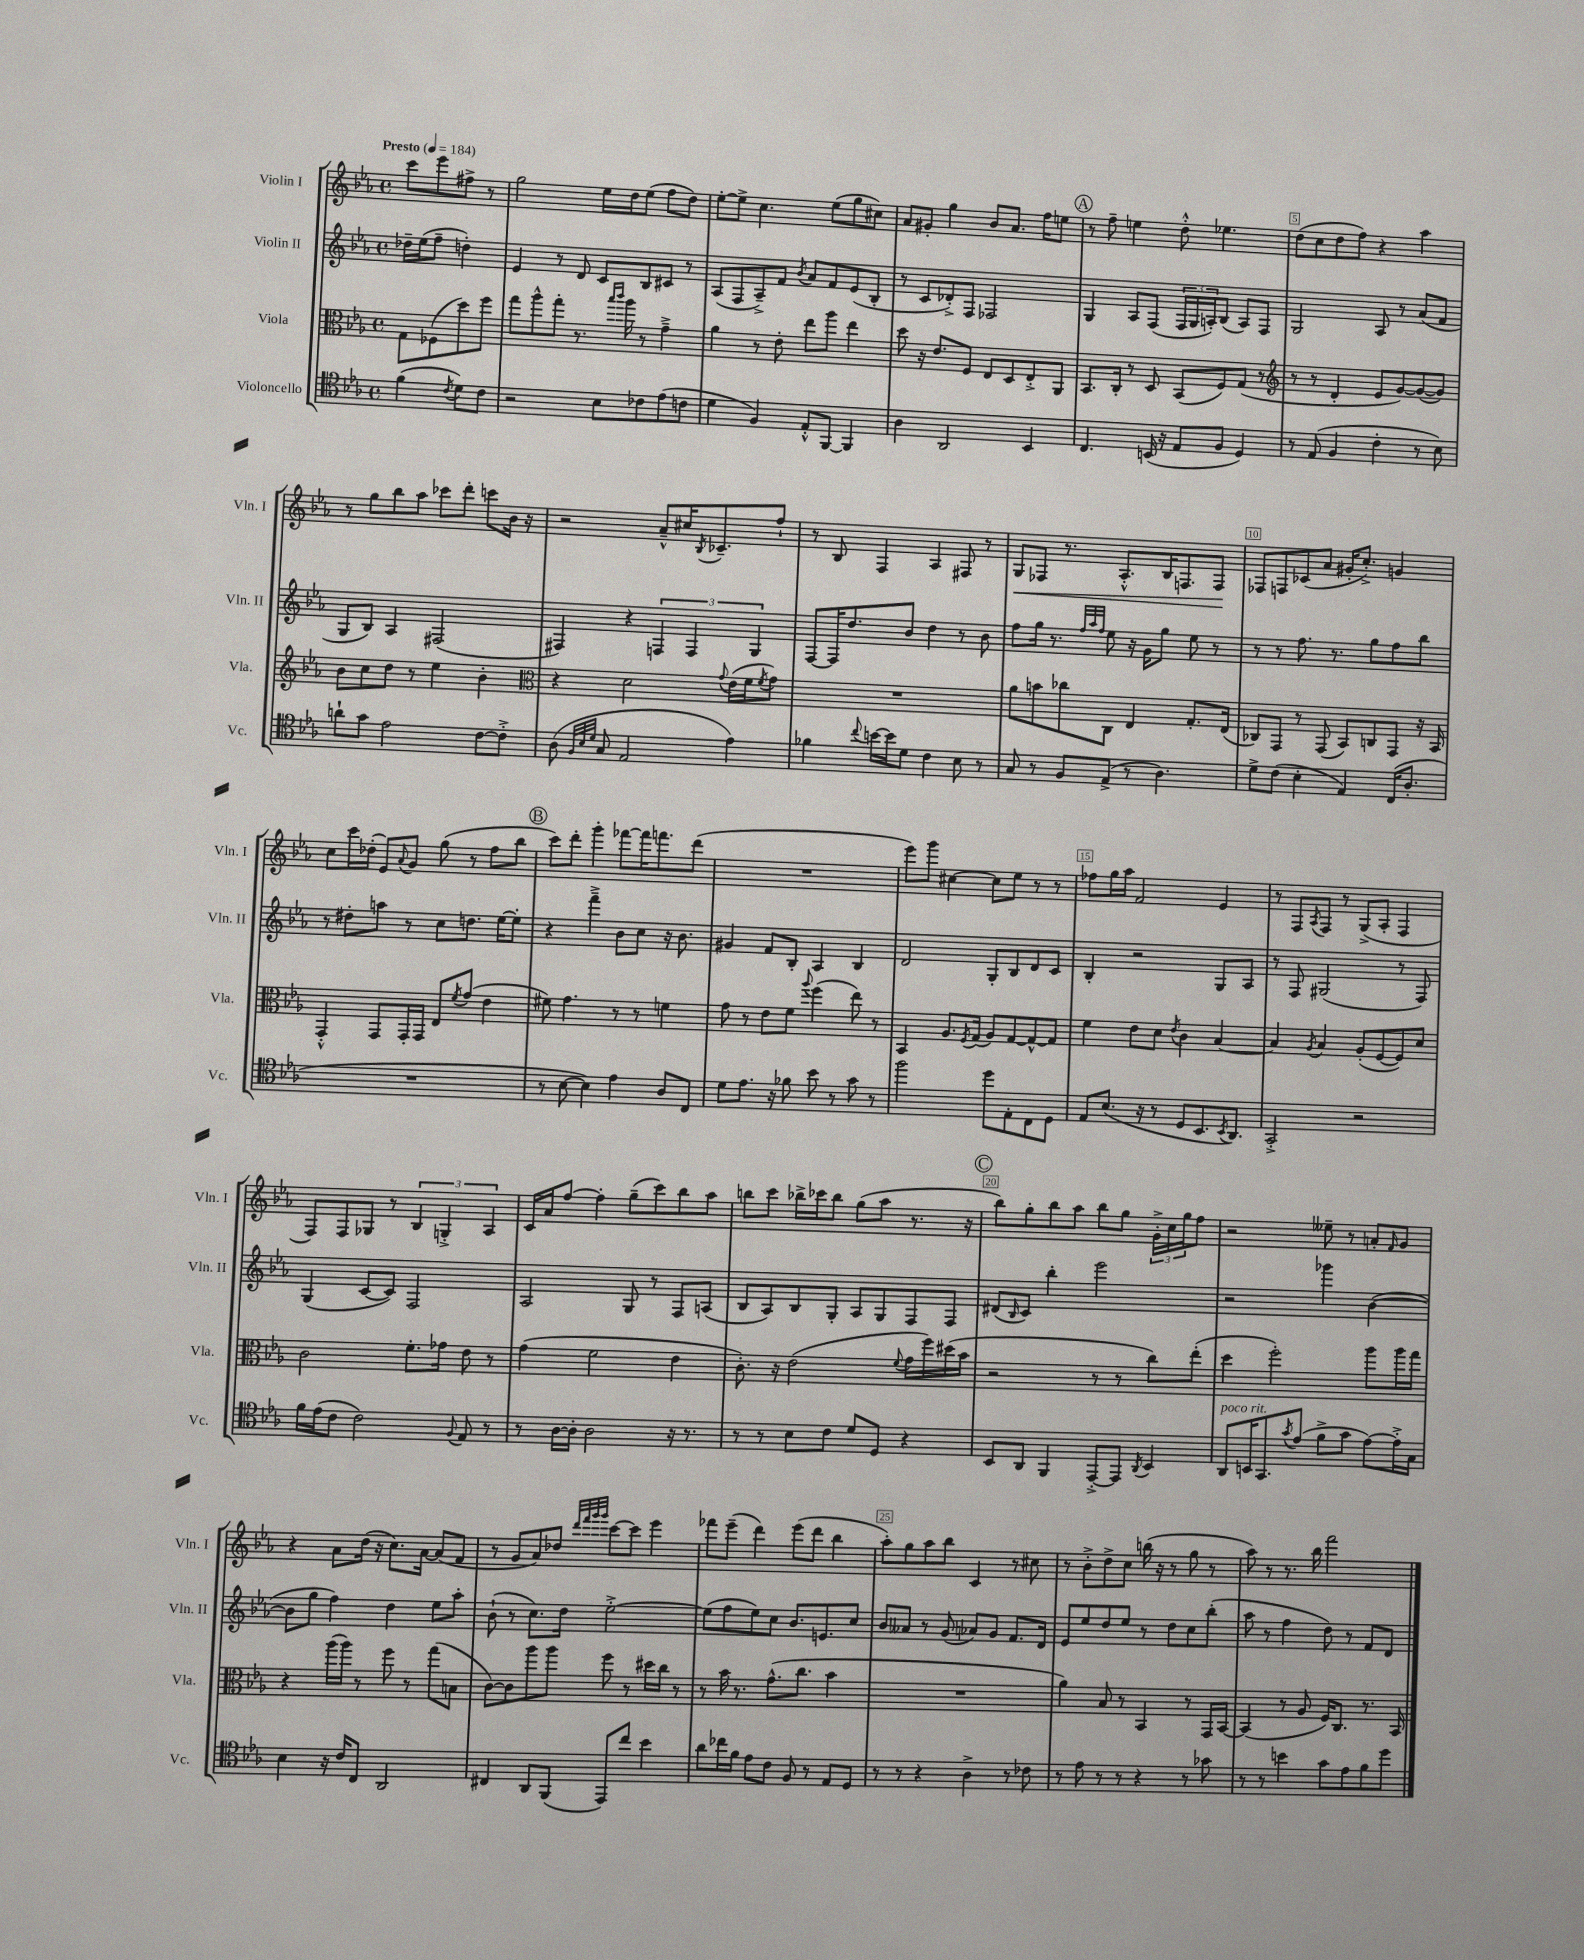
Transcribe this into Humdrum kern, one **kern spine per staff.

**kern	**kern	**kern	**kern	**dynam
*part4	*part3	*part2	*part1	*part1
*staff4	*staff3	*staff2	*staff1	*staff1
*I"Violoncello	*I"Viola	*I"Violin II	*I"Violin I	*
*I'Vc.	*I'Vla.	*I'Vln. II	*I'Vln. I	*
*clefC4	*clefC3	*clefG2	*clefG2	*
*k[b-e-a-]	*k[b-e-a-]	*k[b-e-a-]	*k[b-e-a-]	*
*M4/4	*M4/4	*M4/4	*M4/4	*
*met(c)	*met(c)	*met(c)	*met(c)	*
*MM184	*MM184	*MM184	*MM184	*
=	=	=	=	=
!	!	!	!LO:TX:a:B:t=Presto	!
(4f\	8G\L	16dd-X~\LL	8ccc\L	.
.	.	(16ee-\J	.	.
.	(8F-X\	8ff~\J	8eee-\	.
8qc/	.	.	.	.
8d\L)	8dd\)	4ddn'\)	8ff#X^\J	.
8c\J	8ff\J	.	8r	.
=1	=1	=1	=1	=1
2r	8gg\L	4e-/	2gg\	.
.	8aa-^^\	.	.	.
.	8gg'\J	8r	.	.
.	8.r	8d/	.	.
8B-\L	.	8c/L	16ee-\LL	.
.	16qqbb-/LL	.	.	.
.	16qqccc/JJ	.	.	.
.	16aa-\	.	16dd\J	.
8c-X\	8r	8B-/	(8ee-\J	.
(8e-\	4g~^\	8c#X/J	8ff\L	.
8cn\J	.	8r	8dd\J)	.
=2	=2	=2	=2	=2
4d\	4a-\	(8A-/L	[8ee-'\L	.
.	.	8F/	8ee-^\J]	.
4F/)	8r	8A-~^/)	4.cc\	.
.	8e-'\	8f/J	.	.
.	.	8qb-/	.	.
8E-'^^/L	8ee-\L	8a-/L	.	.
[8FF/J	8aa-\J	8f/	(8ee-\L	.
4FF/]	4ee-\	(8e-/	8gg\	.
.	.	8B-'/J	8cc#X\J)	.
=3	=3	=3	=3	=3
4A-\	8dd\	8r	8a-/L	.
.	16r	8c/L	8g#X'/J	.
.	8.e-/L	.	.	.
2AA-/	.	8d-X'^/)	4gg\	.
.	8F/J	8F/J	.	.
.	8E-/L	2F-X/	8b-/L	.
.	8D/	.	8.a-/J	.
4BB-/	8E-'^/	.	.	.
.	.	.	16ff\KL	.
.	8AA-/J	.	8een\J	.
!!LO:REH:place=s1:t=A
=4	=4	=4	=4	=4
4.C/	8.BB-/L	4G/	8r	.
.	.	.	8ff~\	.
.	16C'/Jk	.	.	.
.	8r	8A-/L	4een\	.
(16BBn/	8D/	(8F/J	.	.
16r	.	.	.	.
8E-/L	(8BB-/L	24F/LL	8dd'^^\	.
.	.	24G/	.	.
.	.	24An'/J)	.	.
8F/J	8F/)	(8B-/J	4.ee-X\	.
4D/)	(8G/J	8A/L)	.	.
.	8r	8F/J	.	.
=5	=5	=5	=5	=5
*	*clefG2	*	*	*
8r	8r	2G/	(8dd\L	.
(8E-/	8r	.	8cc\	.
4F/	4d'/	.	8dd\	.
.	.	.	8ff\J)	.
4c'\	8e-/L	8A-/	4r	.
.	[8g/)	8r	.	.
8r	(8g/_	(8a-/L	4aa-\	.
8B-\)	8g/J])	8f/J	.	.
!!LO:LB:g=z
=6	=6	=6	=6	=6
8an`\L	8b-\L	8G/L	8r	.
8g\J	8cc\	8B-/J)	8gg\L	.
2e-\	8dd\J	4A-/	8bb-\	.
.	8r	.	8aa-\J	.
.	4ee-\	(2F#X/	8ccc-X\L	.
.	.	.	8ddd'\J	.
[8c\L	4b-'\	.	8cccn\L	.
8c'^\J]	.	.	16b-\Jk	.
.	.	.	16r	.
=7	=7	=7	=7	=7
*	*clefC3	*	*	*
(8A-\	4r	4F#X/)	2r	.
32qqF/LLL	.	.	.	.
32qqB-/	.	.	.	.
32qqd/JJJ	.	.	.	.
8G/	.	.	.	.
2E-/	2d\	4r	.	.
.	.	6Fn/	8a-~^^/L	.
.	.	.	16cc#X/K	.
.	.	6F/	.	.
.	.	.	8qB-/	.
.	.	.	8.c-X~/	.
.	8qqg/	.	.	.
4e-\)	(16e-\LL	.	.	.
.	16f\J	.	.	.
.	.	6G/	.	.
.	8qf/	.	.	.
.	8g\J)	.	8ff`/J	.
=8	=8	=8	=8	=8
4f-X\	1r	[8F/L	8r	.
.	.	16F/K]	8B-/	.
.	.	8.dd/	.	.
8qqcc/	.	.	.	.
[16bn\LL	.	.	4F/	.
16b\J]	.	.	.	.
8d\J	.	8b-/J	.	.
4c\	.	4dd\	4A-/	.
8B-\	.	8r	8F#X/	.
8r	.	8b-\	8r	.
=9	=9	=9	=9	=9
!	!	!	!	!LO:HP:b
8G/	8a-\L	8ff\L	8G/L	<
8r	8bn\	16gg\Jk	8F-X/J	.
.	.	8.r	.	.
8F/L	8cc-X\	.	8.r	.
.	.	32qqff/LLL	.	.
.	.	32qqaa-/	.	.
.	.	32qqff/JJJ	.	.
(8E-^/J	8C\J	8ee-\	.	.
.	.	.	8.A-'^^/L	.
8r	4E-/	16r	.	.
.	.	16g\KL	.	.
4.A-\)	.	8gg\J	16B-/K	.
.	.	.	8.Fn/	.
.	8.G'/L	8ee-\	.	.
.	.	8r	8F/J	.
.	(16E-/Jk	.	.	.
.	.	.	.	[
=10	=10	=10	=10	=10
8d^\L	8C-X/L)	8r	8F-X/L	.
(8c\J	8GG/J	8r	8Fn/	.
4B-'\	8r	8.ff\	(8c-X/	.
.	(8GG/	.	8a-/J	.
.	.	8.r	.	.
4E-/)	8BB-/L)	.	16g#X'/KL	.
.	.	.	8.cc'^/J)	.
.	8Cn/	8gg\L	.	.
(16C/KL	8GG/J	8ff\	4gn/	.
8.A-'/J	.	.	.	.
.	16r	8bb-\J	.	.
.	16BB-/	.	.	.
!!LO:LB:g=z
=11	=11	=11	=11	=11
1r	4GG'^^/	8r	8cc\L	.
.	.	8dd#X'\L	16ccc\L	.
.	.	.	(16dd-X'\JJ	.
.	8GG/L	8aan\J	8e-/L)	.
.	.	.	8qqa-/	.
.	16GG'/L	8r	8g/J	.
.	16GG/JJ	.	.	.
.	8E-/L	8cc\L	(8gg\	.
.	8qf/	.	.	.
.	(8g/J	8.ddn\J	8r	.
.	4e-\	.	8ff\L	.
.	.	[16ee-\KL	.	.
.	.	8ee-'\J]	8bb-\J	.
!!LO:REH:place=s1:t=B
=12	=12	=12	=12	=12
8r	8f#X\)	4r	8ccc\L)	.
[8B-\	4.g\	.	8ddd'\J	.
4B-\])	.	4fff~^\	4ggg'\	.
4e-\	8r	8b-\L	[8fff-X\L	.
.	8r	8cc\J	16fff-\K]	.
.	.	.	8.fffn\	.
8A-/L	4fn\	16r	.	.
.	.	8.b-\	.	.
8C/J	.	.	(8ddd\J	.
=13	=13	=13	=13	=13
8d\L	8g\	4g#X/	1r	.
8.e-\J	8r	.	.	.
.	8e-\L	8f/L	.	.
16r	.	.	.	.
8f-X\	8f\J	8B-'/J	.	.
.	8qqaa-/	.	.	.
8b-\	(4ff\	4A-/	.	.
8r	.	.	.	.
8g\	8ee-\)	4B-/	.	.
8r	8r	.	.	.
=14	=14	=14	=14	=14
2ff\	4BB-/	2d/	8eee-\L)	.
.	.	.	8ggg\J	.
.	8.A-/L	.	[4cc#X\	.
.	8qF/	.	.	.
.	(16G/Jk	.	.	.
8dd\L	8A-/L)	8G'/L	8cc#\L]	.
8E-'\	[8G/	8B-/	8ee-\J	.
8C\	8G^^/_	8d/	8r	.
8D\J	8G/J]	8c/J	8r	.
=15	=15	=15	=15	=15
8E-/L	4f\	4B-'/	8ff-X\L	.
(8.B-/J	.	.	16gg\L	.
.	.	.	16aa-\JJ	.
.	8e-\L	2r	2f/	.
16r	.	.	.	.
8r	8d\J	.	.	.
.	8qe-/	.	.	.
8D/L	4c\	.	.	.
8.BB-/	.	.	.	.
.	[4B-/	8G/L	4e-/	.
8qBB-/	.	.	.	.
8.AA-/J)	.	.	.	.
.	.	8A-/J	.	.
=16	=16	=16	=16	=16
2GG'^/	4B-/]	8r	8r	.
.	.	8F/	8F/L	.
.	8qA-/	.	8qA-/	.
.	4B-/	(2G#X/	8F/J	.
.	.	.	8r	.
2r	(8A-'/L	.	(8G^/L	.
.	[8F/	.	8A-'/J	.
.	8F/])	8r	4F/	.
.	8d/J	8F/)	.	.
!!LO:LB:g=z
=17	=17	=17	=17	=17
16f\LL	2c\	(4G/	8F/L)	.
(16e-\J	.	.	.	.
8c\J	.	.	8F/	.
2c\)	.	[8c/L	8G-X/J	.
.	.	8c/J])	8r	.
.	8.f'\L	2F/	6B-/	.
.	.	.	6Gn'^/	.
.	16g-X\Jk	.	.	.
8qqF/	.	.	.	.
8E-/	8e-\	.	.	.
.	.	.	6A-/	.
8r	8r	.	.	.
=18	=18	=18	=18	=18
8r	(4g\	2A-/	16c/LL	.
.	.	.	16a-/J	.
[16A-\LL	.	.	[8ff/J	.
16A-'\JJ]	.	.	.	.
2A-\	2f\	.	4ff'\]	.
.	.	8G/	(8gg~\L	.
.	.	8r	8ccc\)	.
16r	4e-\	8F/L	8bb-\	.
8.r	.	.	.	.
.	.	(8An/J	8aa-\J	.
=19	=19	=19	=19	=19
8r	8.c'\)	8B-/L	8bbn\L	.
8r	.	8A-/)	8ccc\J	.
.	16r	.	.	.
8B-\L	(2e-\	8B-/	16bb-X^\LL	.
.	.	.	16ccc-X\J	.
8c\J	.	8G'/J	8bb-\J	.
8d/L	.	8A-/L	(8gg\L	.
8D/J	.	8G/	8aa-\J	.
.	8qqf/	.	.	.
4r	16g\LL	8F/	8.r	.
.	16ff\)	.	.	.
.	(16dd#X\	8F/J	.	.
.	16b-\JJ	.	16r	.
!!LO:REH:place=s1:t=C
=20	=20	=20	=20	=20
8BB-/L	2r	(8d#X/L	8bb-\L)	.
.	.	16qqB-/	.	.
8AA-/J	.	8c/J)	8gg'\	.
4FF/	.	4bb-'\	8bb-\	.
.	.	.	8aa-\J	.
[8EE-'^/L	8r	2eee-\	8bb-\L	.
8EE-/J]	8r	.	8gg\J	.
8qAA-/	.	.	.	.
4BB-/	8cc\L)	.	24g'^\LL	.
.	.	.	24cc\	.
.	.	.	24gg\J	.
.	(8ee-'\J	.	8ff\J	.
=21	=21	=21	=21	=21
!LO:TX:a:i:t=poco rit.	!	!	!	!
8AA-/L	4dd\	2r	2r	.
16BBn/K	.	.	.	.
8.GG/	.	.	.	.
.	2ff'\)	.	.	.
8qg/	.	.	.	.
(8e-/J	.	.	.	.
8f^\L	.	4ggg-X\	8ee--X~\	.
8g\J	.	.	8r	.
[8e-\L)	8aa-\L	([4b-\	8an'/L	.
.	.	.	16qqf/	.
16e-'^\L]	16aa-\L	.	8g/J	.
16G\JJ	16gg\JJ	.	.	.
!!LO:LB:g=z
=22	=22	=22	=22	=22
4B-\	4r	8b-\L]	4r	.
.	.	8gg\J	.	.
16r	(16aa-\LL	4ff\)	8a-\L	.
16c/KL	16aa-\JJ)	.	.	.
8C/J	8r	.	(16dd\Jk	.
.	.	.	16r	.
2AA-/	8ff\	4dd\	8.cc\L)	.
.	8r	.	.	.
.	.	.	[16a-\Jk	.
.	(8gg\L	8ee-\L	(8a-/L]	.
.	8Bn\J	8aa-'\J	8f/J	.
=23	=23	=23	=23	=23
4C#X/	[8c\L)	(8b-`\	8r	.
.	8c\]	8r	8g/L	.
8AA-/L	8aa-\	8.cc\L)	8a-/)	.
(8FF/J	8aa-\J	.	8dd-X/J	.
.	.	16dd\Jk	.	.
.	.	.	32qqddd/LLL	.
.	.	.	32qqfff/	.
.	.	.	32qqggg/	.
.	.	.	32qqggg/JJJ	.
8EE-/L)	8ff\	[2ee-'^\	[8ccc\L	.
8cc/J	8r	.	8ccc\J]	.
4b-\	16dd#X\LL	.	4eee-\	.
.	16cc\JJ	.	.	.
.	8r	.	.	.
=24	=24	=24	=24	=24
8a-\L	8r	(8ee-\L]	8fff-X\L	.
16cc-X\L	16b-\	8ff\	(8eee-~\J	.
16f\JJ	8.r	.	.	.
8e-\L	.	8ee-\)	4ddd\)	.
8c\J	(8.g^^\L	8cc\J	.	.
8F/	.	8.b-/L	(8eee-\L	.
.	8.cc\J	.	.	.
8r	.	.	8ddd\J	.
.	.	8.en/	.	.
8E-/L	4b-\	.	4bb-\	.
8D/J	.	8cc/J	.	.
=25	=25	=25	=25	=25
8r	1r	8b-/L	8aa-'\L)	.
8r	.	8a--X/J	8gg\	.
4r	.	8r	8aa-\	.
.	.	(8g/	8bb-\J	.
4A-^\	.	8a-X/L)	4c/	.
.	.	8g/J	.	.
8r	.	8.f/L	8r	.
8c-X\	.	.	8cc#X\	.
.	.	16d/Jk	.	.
=26	=26	=26	=26	=26
8r	4a-\)	8e-/L	8r	.
8e-\	.	8ee-/	8b-'^\L	.
8r	8B-/	8dd/	8dd^\	.
8r	8r	8ee-/J	8cc\J	.
4r	4BB-/	8r	(16bbn\	.
.	.	.	16r	.
.	.	8dd\L	8r	.
8r	8r	8cc\	8gg\	.
8g-X\	16GG/LL	(8bb-'\J	8r	.
.	[16BB-/JJ	.	.	.
=27	=27	=27	=27	=27
8r	(4BB-/]	8aa-\	8aa-\)	.
8r	.	8r	8r	.
4bn\	8r	4ff\	8.r	.
.	8A-/	.	.	.
.	.	.	16bb-\	.
8g\L	16F/KL)	8dd\)	2fff\	.
.	8.C/J	.	.	.
8e-\	.	8r	.	.
8f\	8.r	8f/L	.	.
8dd\J	.	8d/J	.	.
.	16BB-/	.	.	.
==	==	==	==	==
*-	*-	*-	*-	*-
